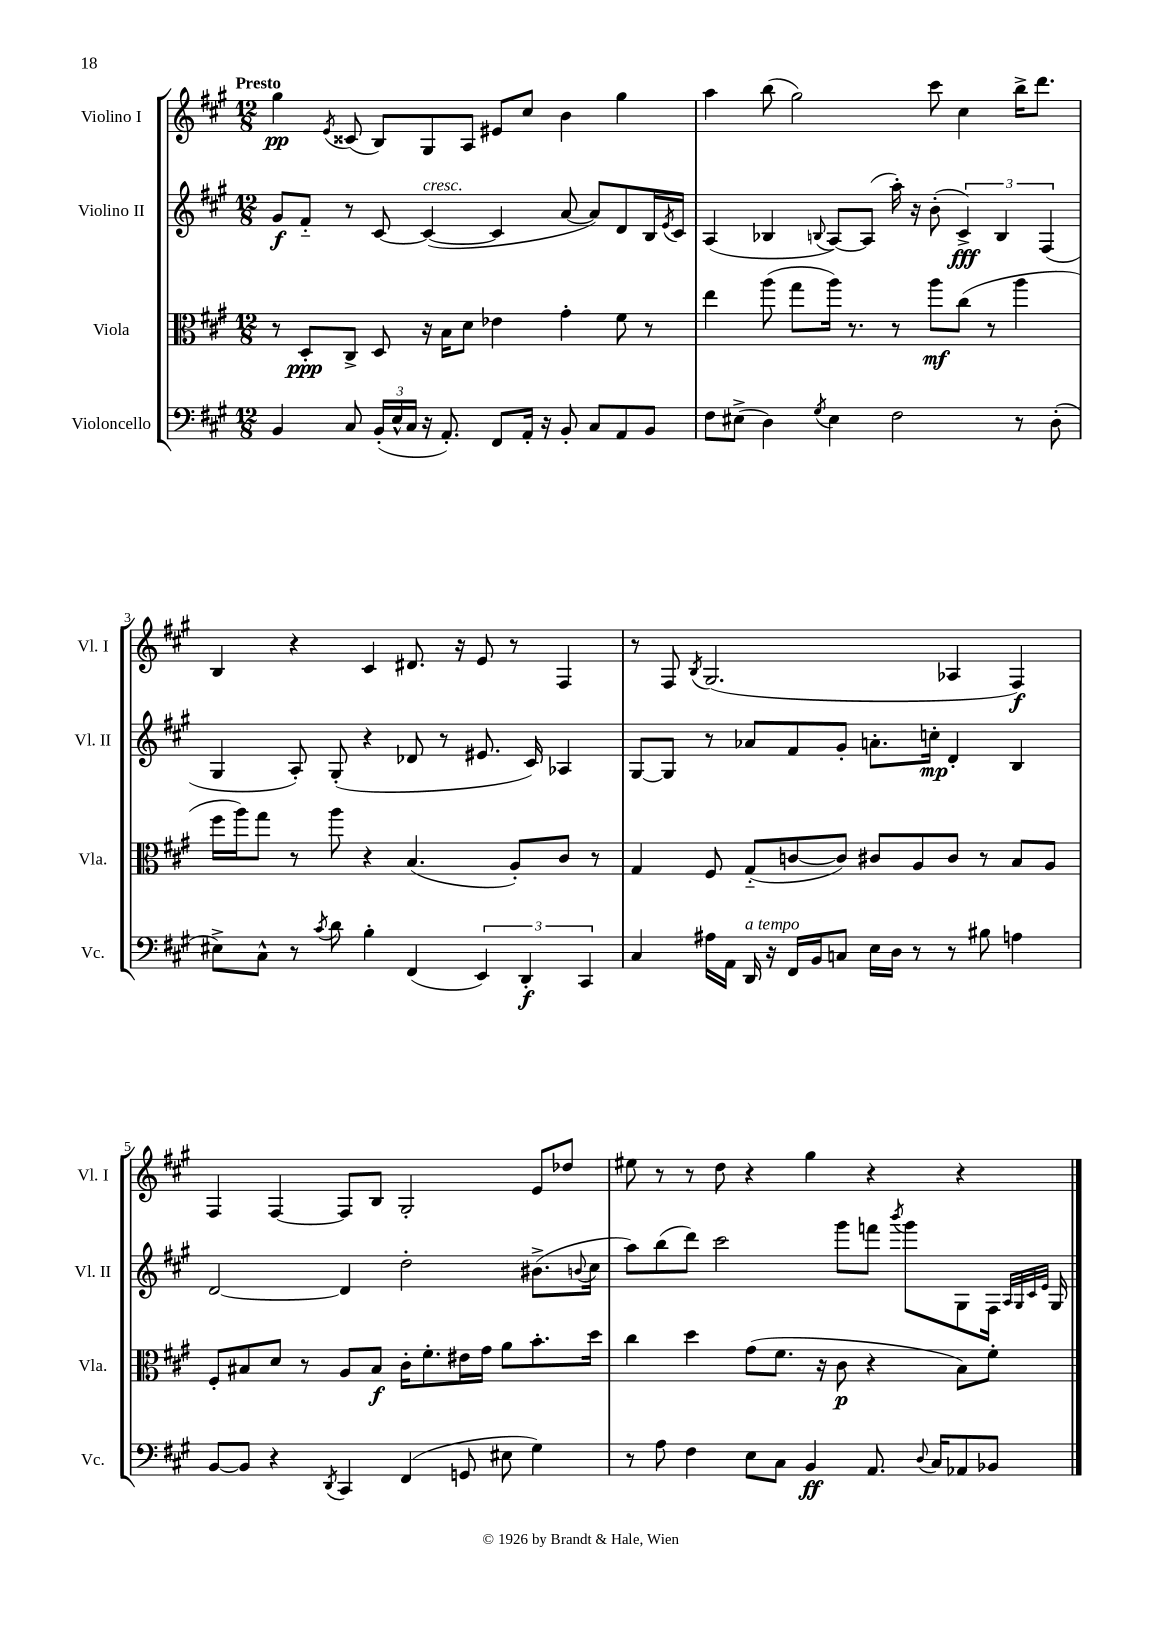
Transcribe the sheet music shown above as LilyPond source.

<<
\new StaffGroup <<
\new Staff = "s0" \with { instrumentName = "Violino I" shortInstrumentName = "Vl. I" } {
    \clef treble \key a \major \numericTimeSignature \time 12/8 \tempo "Presto"
    gis''4\pp \acciaccatura { e'8 } cisis'8( b8) gis8 a8 eis'8 cis''8 b'4 gis''4 |
    a''4 b''8( gis''2) cis'''8 cis''4 b''16-> d'''8. |
    b4 r4 cis'4 dis'8. r16 e'8 r8 fis4 |
    r8 fis8 \acciaccatura { b8 } gis2.( aes4 fis4\f) |
    fis4 fis4~ fis8 b8 gis2-. e'8 des''8 |
    eis''8 r8 r8 d''8 r4 gis''4 r4 r4 \bar "|." |
}
\new Staff = "s1" \with { instrumentName = "Violino II" shortInstrumentName = "Vl. II" } {
    \clef treble \key a \major \numericTimeSignature \time 12/8
    gis'8\f fis'8-_ r8 cis'8~ cis'4~^\markup { \italic "cresc." }( cis'4 a'8~ a'8) d'8 b16 \acciaccatura { e'8 } cis'16 |
    a4( bes4 \appoggiatura { b8 } a8~) a8( a''16-.) r16 b'8-.( \tuplet 3/2 { cis'4->\fff) b4 fis4( } |
    gis4 a8-.) gis8-.( r4 des'8 r8 eis'8. cis'16) aes4 |
    gis8~ gis8 r8 aes'8 fis'8 gis'8-. a'8.-. c''16-.\mp d'4-. b4 |
    d'2~ d'4 d''2-. bis'8.->( \appoggiatura { b'8 } cis''16 |
    a''8) b''8( d'''8) cis'''2 gis'''8 f'''8 \acciaccatura { b'''8 } gis'''8 gis8 fis16 \grace { a32 gis32 cis'32 e'32 } gis16 \bar "|." |
}
\new Staff = "s2" \with { instrumentName = "Viola" shortInstrumentName = "Vla." } {
    \clef alto \key a \major \numericTimeSignature \time 12/8
    r8 d8-.\ppp cis8-> d8 r16 b16 d'8 ees'4 gis'4-. fis'8 r8 |
    e''4 a''8( gis''8 a''16) r8. r8 a''8\mf cis''8( r8 a''4 |
    fis''16 a''16) gis''8 r8 a''8 r4 b4.( a8-.) cis'8 r8 |
    gis4 fis8 gis8-_( c'8~ c'8) cis'8 a8 cis'8 r8 b8 a8 |
    fis8-. bis8 d'8 r8 a8 bis8\f cis'16-. fis'8.-. eis'16 gis'16 a'8 b'8.-. d''16 |
    cis''4 d''4 gis'8( fis'8. r16 cis'8\p r4 b8) fis'8-. \bar "|." |
}
\new Staff = "s3" \with { instrumentName = "Violoncello" shortInstrumentName = "Vc." } {
    \clef bass \key a \major \numericTimeSignature \time 12/8
    b,4 cis8 \tuplet 3/2 { b,16-.( e16-^ cis16 } r16 a,8.-.) fis,8 a,16-. r16 b,8-. cis8 a,8 b,8 |
    fis8 eis8->( d4) \acciaccatura { gis8 } eis4 fis2 r8 d8-.( |
    eis8->) cis8-^ r8 \acciaccatura { cis'8 } d'8 b4-. fis,4( \tuplet 3/2 { e,4) d,4-.\f cis,4 } |
    cis4 ais16 a,16 d,16^\markup { \italic "a tempo" } r16 fis,16 b,16 c8 e16 d16 r8 r8 bis8 a4 |
    b,8~ b,8 r4 \acciaccatura { d,8 } cis,4 fis,4( g,8 eis8 gis4) |
    r8 a8 fis4 e8 cis8 b,4\ff a,8. \appoggiatura { d8 } cis16 aes,8 bes,8 \bar "|." |
}
>>
>>
